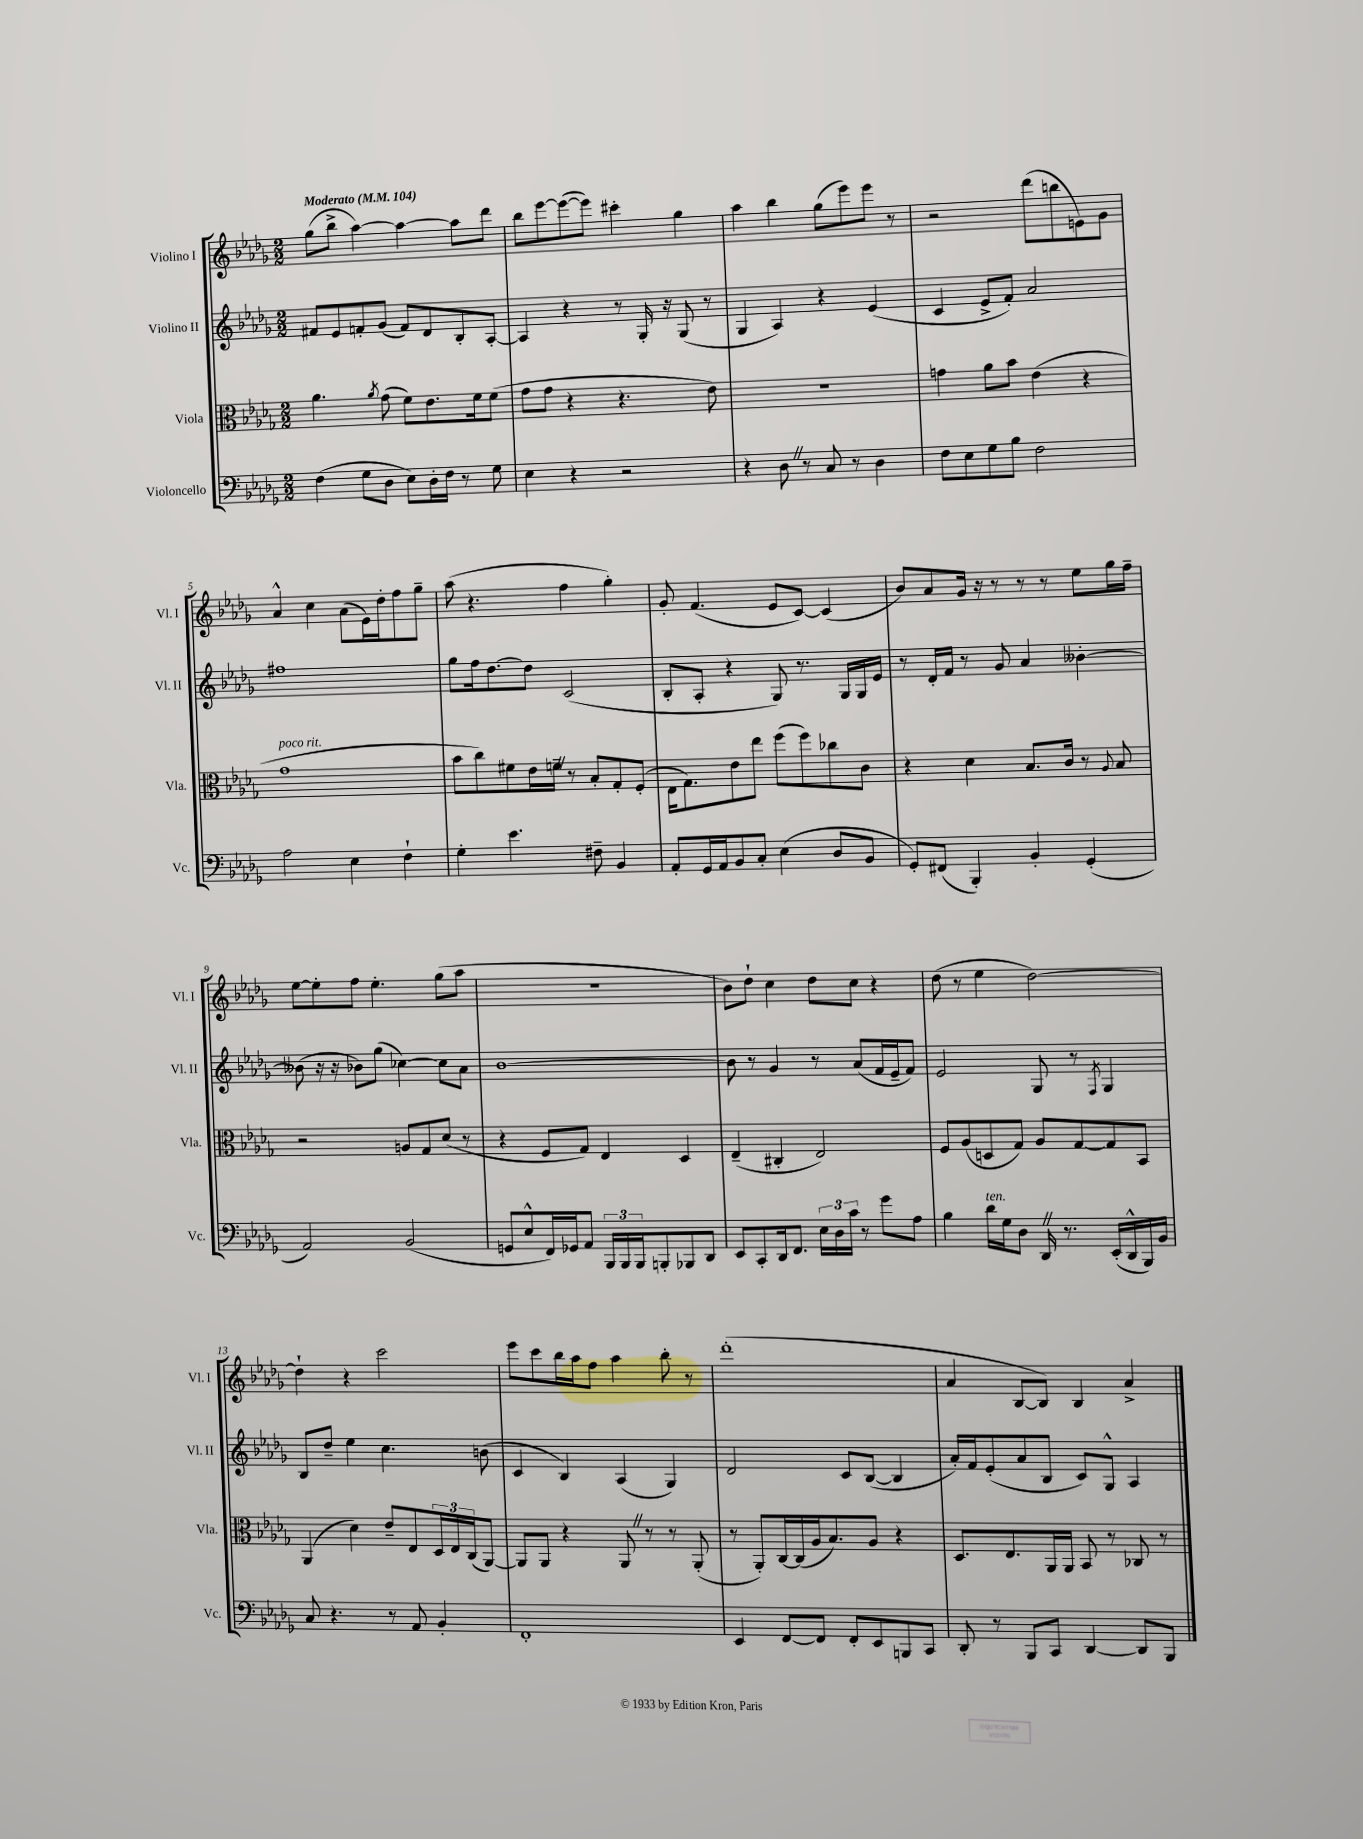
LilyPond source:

<<
\new StaffGroup <<
\new Staff = "s0" \with { instrumentName = "Violino I" shortInstrumentName = "Vl. I" } {
    \clef treble \key des \major \numericTimeSignature \time 2/2 \tempo "Moderato" 4 = 104
    ges''8( bes''8-> aes''4~) aes''4~ aes''8 des'''8 |
    bes''8 ees'''8~ ees'''8~( ees'''8) cis'''4-. ges''4 |
    aes''4 bes''4 ges''8( ees'''8) ees'''8 r8 |
    r2 des'''8( b''8 e'8) ges'8 |
    aes'4-^ c''4 aes'8( ees'16) des''16-. f''8 ges''8-- |
    aes''8( r4. f''4 ges''4-.) |
    ges'8-. f'4.( ees'8 c'8~) c'4( |
    bes'8) aes'8 ges'16 r16 r8 r8 r8 ees''8 ges''16 f''16-- |
    ees''8~ ees''8-. f''8 ees''4.-. ges''8( aes''8 |
    r1 |
    bes'8) des''8-! c''4 des''8 c''8 r4 |
    des''8( r8 ees''4 des''2~) |
    des''4-! r4 c'''2 |
    ees'''8 c'''8 bes''16 aes''16 f''8 aes''4 bes''8-. r8 |
    des'''1-.( |
    aes'4 bes8~ bes8) bes4 aes'4-> \bar "|." |
}
\new Staff = "s1" \with { instrumentName = "Violino II" shortInstrumentName = "Vl. II" } {
    \clef treble \key des \major \numericTimeSignature \time 2/2
    fis'8 ees'8 f'8-. ges'8( f'8) des'8 bes8-. aes8~-. |
    aes4 r4 r8 ges16-. r16 ges8( r8 |
    ges4 aes4) r4 ees'4( |
    c'4 ees'8-> f'8-.) aes'2 |
    fis''1 |
    ges''8 f''16 des''8.~ des''8 c'2( |
    bes8-. aes8-. r4 ges8) r8. ges16 ges16 ees'16 |
    r8 des'16-. f'16 r8 ges'8 aes'4 beses'4~-. |
    beses'8( r16 r16 bes'8) ges''8( ces''4~) ces''8 aes'8 |
    bes'1~ |
    bes'8 r8 ges'4 r8 aes'8( f'16 ees'16-- f'8) |
    ees'2 ges8 r8 \acciaccatura { f8 } ges4 |
    bes8 des''8-- ees''4 c''4. b'8( |
    c'4 bes4) aes4( ges4) |
    des'2 c'8 bes8~( bes4 |
    aes'16-.) f'16 ees'8-.( aes'8 bes8 c'8) ges8-^ aes4 \bar "|." |
}
\new Staff = "s2" \with { instrumentName = "Viola" shortInstrumentName = "Vla." } {
    \clef alto \key des \major \numericTimeSignature \time 2/2
    aes'4. \acciaccatura { aes'8 } ges'8( f'8) ees'8. f'16 f'8( |
    ges'8 ges'8 r4 r4. ees'8) |
    R1 |
    g'4 aes'8 bes'8 ees'4( r4 |
    ges'1^\markup { \italic "poco rit." } |
    bes'8 c''8) fis'8 ees'16 f'16-- \once \override BreathingSign.text = \markup { \musicglyph "scripts.caesura.straight" } \breathe r8 bes8-. ges8-. f8-.( |
    ees16 ges8.) ees'8 ees''8 f''8( f''8) ces''8 c'8 |
    r4 des'4 bes8. c'16 r8 \appoggiatura { aes8 } bes8 |
    r2 a8 ges8 des'8( r8 |
    r4 f8 ges8) ees4 des4 |
    ees4--( cis4-. ees2) |
    f8 aes8( d8 ges8) aes8 ges8~ ges8 bes,8 |
    aes,4( des'4) ees'8-- ees8 \tuplet 3/2 { des16 ees16 c16( } aes,8~) |
    aes,8 aes,8 r4 aes,8 \once \override BreathingSign.text = \markup { \musicglyph "scripts.caesura.straight" } \breathe r8 r8 aes,8-.( |
    r8 aes,8-.) c16~ c16( aes16 bes8.) aes8 r4 |
    des8. ees8. aes,16 aes,16 bes,8 r8 ces8 r8 \bar "|." |
}
\new Staff = "s3" \with { instrumentName = "Violoncello" shortInstrumentName = "Vc." } {
    \clef bass \key des \major \numericTimeSignature \time 2/2
    f4( ges8 des8 ees8) des16-. f16 r8 ges8 |
    ees4 r4 r2 |
    r4 des8 \once \override BreathingSign.text = \markup { \musicglyph "scripts.caesura.straight" } \breathe r8 c8 r8 des4 |
    f8 ees8 ges8 bes8 f2 |
    aes2 ees4 f4-! |
    ges4-. ees'4. fis8-- bes,4 |
    aes,8-. ges,16 aes,16 bes,8 c8-. ees4( des8 bes,8 |
    ges,8-.) fis,8( bes,,4-.) bes,4-. ges,4-.( |
    aes,2) bes,2( |
    g,8 ees8-^ f,16) ges,16 aes,8 \tuplet 3/2 { bes,,16 bes,,16 bes,,16 } b,,8-. bes,,8 des,8 |
    ees,8 c,8-. des,16 f,8. \tuplet 3/2 { ees16 des16 c'16 } r8 ges'8 aes8 |
    bes4 des'16^\markup { \italic "ten." } ges16 des8 des,16 \once \override BreathingSign.text = \markup { \musicglyph "scripts.caesura.straight" } \breathe r8. ees,16-.( des,16-^ bes,,16) bes,16 |
    c8 r4. r8 aes,8 bes,4-. |
    f,1-. |
    ees,4 f,8~ f,8 f,8-. ees,8 b,,8 c,8 |
    des,8-. r8 bes,,8 c,8 des,4~ des,8 bes,,8 \bar "|." |
}
>>
>>
